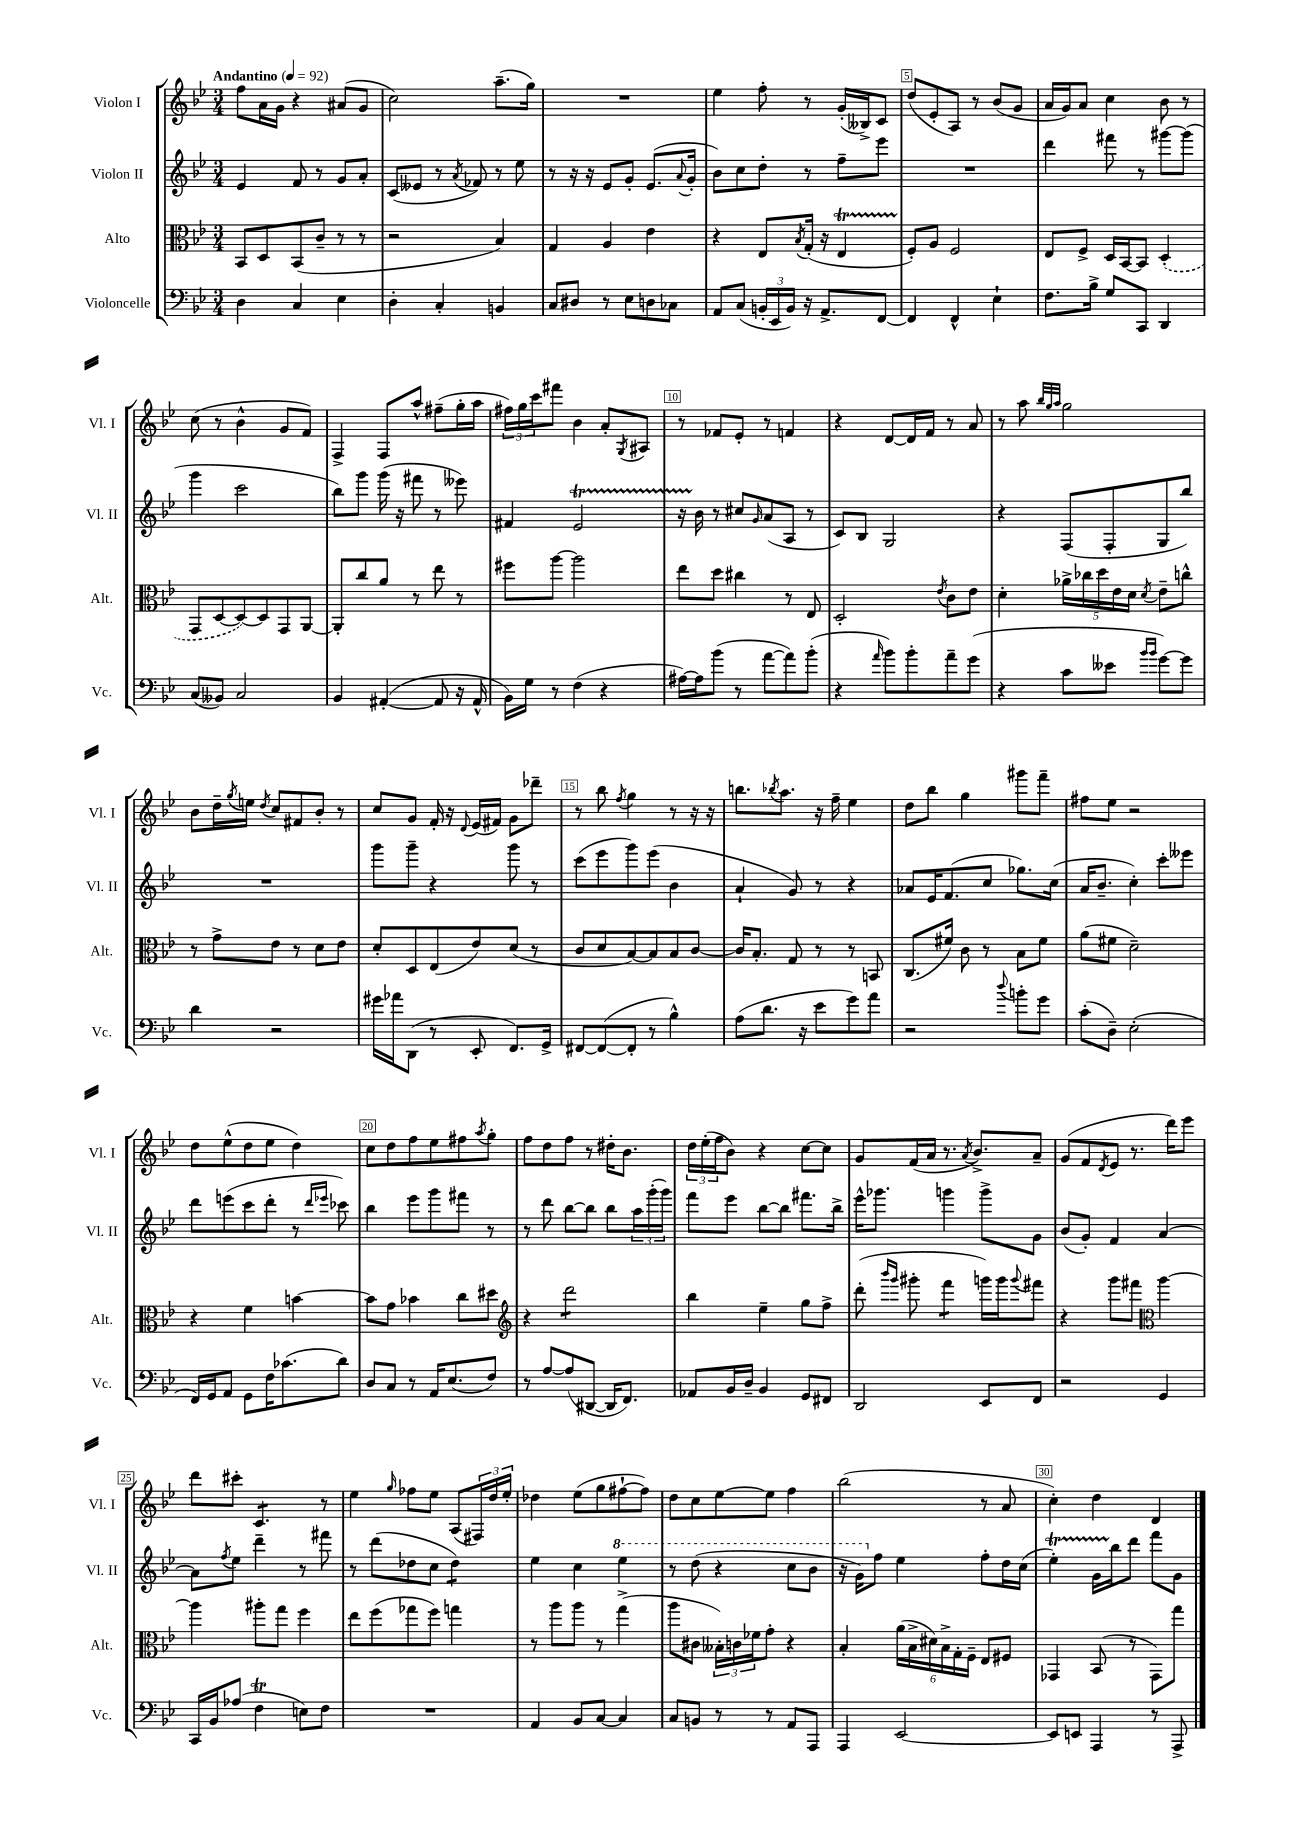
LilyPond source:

<<
\new StaffGroup <<
\new Staff = "s0" \with { instrumentName = "Violon I" shortInstrumentName = "Vl. I" } {
    \clef treble \key bes \major \numericTimeSignature \time 3/4 \tempo "Andantino" 4 = 92
    f''8 a'16 g'16 r4 ais'8( g'8 |
    c''2) a''8.--( g''16) |
    R2. |
    ees''4 f''8-. r8 g'16-.( beses16->) c'8 |
    d''8( ees'8-. a8) r8 bes'8( g'8 |
    a'16 g'16) a'8 c''4 bes'8 r8 |
    c''8( r8 bes'4-^ g'8 f'8) |
    f4-> f8 a''8-^ fis''8--( g''16-. a''16 |
    \tuplet 3/2 { fis''16) g''16 c'''16 } fis'''8 bes'4 a'8-. \acciaccatura { g8 } ais8 |
    r8 fes'8 ees'8-. r8 f'4 |
    r4 d'8~ d'16 f'16 r8 a'8 |
    r8 a''8 \grace { bes''32 g''32 a''32 } g''2 |
    bes'8 d''16-- \acciaccatura { g''8 } e''16 \acciaccatura { d''8 } c''8 fis'8 bes'8-. r8 |
    c''8 g'8 f'16-. r16 \appoggiatura { d'8 } ees'16( fis'16) g'8 des'''8-- |
    r8 bes''8 \acciaccatura { f''8 } g''4 r8 r16 r16 |
    b''8. \acciaccatura { bes''8 } a''8. r16 f''16-- ees''4 |
    d''8 bes''8 g''4 gis'''8 f'''8-- |
    fis''8 ees''8 r2 |
    d''8 ees''8-^( d''8 ees''8 d''4) |
    c''8 d''8 f''8 ees''8 fis''8 \acciaccatura { a''8 } g''8-. |
    f''8 d''8 f''8 r8 dis''16-. bes'8. |
    \tuplet 3/2 { d''16 ees''16-.( f''16 } bes'8) r4 c''8~ c''8 |
    g'8 f'16( a'16 r8. \acciaccatura { a'8 } bes'8.->) a'8-- |
    g'8( f'8 \acciaccatura { d'8 } ees'8 r8. d'''16) ees'''8 |
    d'''8 cis'''8-. c'4.:8 r8 |
    ees''4 \grace { g''16 } fes''8 ees''8 a8( \tuplet 3/2 { fis16) d''16 ees''16-. } |
    des''4 ees''8( g''8 fis''8~-! fis''8) |
    d''8 c''8 ees''8~ ees''8 f''4 |
    bes''2( r8 a'8 |
    c''4-.) d''4 d'4 \bar "|." |
}
\new Staff = "s1" \with { instrumentName = "Violon II" shortInstrumentName = "Vl. II" } {
    \clef treble \key bes \major \numericTimeSignature \time 3/4
    ees'4 f'8 r8 g'8 a'8-. |
    c'8( eeses'8 r8 \acciaccatura { a'8 } fes'8) r8 ees''8 |
    r8 r16 r16 ees'8 g'8-. ees'8.( \appoggiatura { a'8 } g'16-. |
    bes'8) c''8 d''8-. r8 f''8-- ees'''8 |
    R2. |
    d'''4 fis'''8 r8 gis'''8~ gis'''8( |
    g'''4 c'''2 |
    bes''8) g'''8 g'''16( r16 fis'''8 r8 eeses'''8) |
    fis'4 ees'2\startTrillSpan |
    r16 bes'16\stopTrillSpan r8 cis''8 \grace { g'16 } a'8( a8 r8 |
    c'8) bes8 g2 |
    r4 f8( f8-. g8 bes''8) |
    R2. |
    g'''8 g'''8-- r4 g'''8 r8 |
    c'''8( ees'''8 g'''8) ees'''8( bes'4 |
    a'4-! g'8) r8 r4 |
    aes'8 ees'16 f'8.( c''8 ges''8.) c''16( |
    a'16 bes'8.-- c''4-.) c'''8-. eeses'''8 |
    d'''8 e'''8( c'''8 d'''8-. r8 \grace { d'''16 ees'''16 } ces'''8) |
    bes''4 ees'''8 g'''8 fis'''8 r8 |
    r8 d'''8 bes''8~ bes''8 bes''8 \tuplet 3/2 { a''16 g'''16-.( g'''16) } |
    f'''8 ees'''8 bes''8~ bes''8 fis'''8. bes''16-> |
    ees'''16-^ ges'''8. g'''4 g'''8-> g'8 |
    bes'8( g'8-.) f'4 a'4~ |
    a'8 \acciaccatura { f''8 } ees''8 d'''4-- r8 fis'''8 |
    r8 d'''8( des''8 c''8 des''4:8) |
    ees''4 c''4 \ottava #1 ees'''4 |
    r8 d'''8( r4 c'''8 bes''8 |
    r16 g''16) \ottava #0 f''8 ees''4 f''8-. d''16 c''16( |
    ees''4-.\startTrillSpan) g'16 bes''16\stopTrillSpan d'''8 f'''8 g'8 \bar "|." |
}
\new Staff = "s2" \with { instrumentName = "Alto" shortInstrumentName = "Alt." } {
    \clef alto \key bes \major \numericTimeSignature \time 3/4
    bes,8 d8 bes,8( c'8-- r8 r8 |
    r2 bes4) |
    g4 a4 ees'4 |
    r4 ees8 \acciaccatura { bes8 } g16-.( r16 ees4\startTrillSpan |
    f8-.\stopTrillSpan) a8 f2 |
    ees8 f8-> d16 bes,16~ bes,8 \once \slurDashed d4-.( |
    g,8 d8~ d8~) d8 g,8 a,8~ |
    a,8-. c''8 a'8 r8 ees''8 r8 |
    fis''8 a''8~ a''2 |
    ees''8 d''8 cis''4 r8 ees8 |
    d2-. \acciaccatura { ees'8 } c'8 ees'8 |
    d'4-. \tuplet 5/4 { aes'16-> ces''16 d''16 ees'16 d'16 } \acciaccatura { d'8 } ees'8-- c''8-^ |
    r8 g'8-> ees'8 r8 d'8 ees'8 |
    d'8-. d8 ees8( ees'8) d'8( r8 |
    c'8 d'8 bes8~) bes8 bes8 c'8~ |
    c'16 bes8.-. g8 r8 r8 b,8 |
    c8.( fis'16) c'8 r8 bes8 fis'8 |
    a'8( fis'8 d'2--) |
    r4 f'4 b'4~ |
    b'8 g'8 bes'4 c''8 dis''8 |
    \clef treble r4 d'''2:8 |
    bes''4 ees''4-- g''8 f''8-> |
    d'''8-.( \grace { bes'''16 g'''16 } gis'''8-. f'''4:8 g'''16) g'''16 \appoggiatura { g'''8 } fis'''8 |
    r4 g'''8 fis'''8 \clef alto a''4~ |
    a''4 ais''8-. g''8 f''4 |
    ees''8 f''8( ges''8 f''8) g''4 |
    r8 a''8 a''8 r8 g''4->( |
    a''8 cis'8 \tuplet 3/2 { beses16-.) c'16 fes'16 } g'8-. r4 |
    bes4-. \tuplet 6/4 { a'16( bes16-> dis'16) bes16-> g16-. f16-- } ees8 fis8 |
    ges,4 bes,8( r8 ges,8) g''8 \bar "|." |
}
\new Staff = "s3" \with { instrumentName = "Violoncelle" shortInstrumentName = "Vc." } {
    \clef bass \key bes \major \numericTimeSignature \time 3/4
    d4 c4 ees4 |
    d4-. c4-. b,4 |
    c8 dis8 r8 ees8 d8 ces8 |
    a,8 c8( \tuplet 3/2 { b,16-. ees,16 b,16) } r16 a,8.-> f,8~ |
    f,4 f,4-^ ees4-! |
    f8. bes16-> g8 c,8 d,4 |
    c8( beses,8) c2 |
    bes,4 ais,4~-.( ais,8 r16 ais,16-^ |
    bes,16) g16 r8 f4( r4 |
    ais16~) ais16 bes'8( r8 a'8~ a'8) bes'8-.( |
    r4 \grace { a'16 } bes'8) bes'8-. a'8-- g'8( |
    r4 c'8 eeses'8 \grace { bes'16 bes'16 } g'8~) g'8 |
    d'4 r2 |
    gis'16 aes'16 d,8( r8 ees,8-. f,8.) g,16-> |
    fis,8~ fis,8~( fis,8-. r8 bes4-^) |
    a8( d'8. r16 ees'8 g'8) a'8 |
    r2 \appoggiatura { d''8 } b'8-. g'8 |
    c'8-.( d8--) ees2-.( |
    f,16) g,16 a,8 g,8 f16 ces'8.( d'8) |
    d8 c8 r8 a,16 ees8.( f8) |
    r8 a8~ a8( dis,8~ dis,16 f,8.) |
    aes,8 bes,16 d16-- bes,4 g,8 fis,8 |
    d,2 ees,8 f,8 |
    r2 g,4 |
    c,16 bes,16 aes8( f4\trill e8) f8 |
    R2. |
    a,4 bes,8 c8~ c4 |
    c8 b,8 r8 r8 a,8 a,,8 |
    a,,4 ees,2~ |
    ees,8 e,8 a,,4 r8 a,,8-> \bar "|." |
}
>>
>>
\layout { \context { \Score \override BarNumber.break-visibility = ##(#f #t #t) barNumberVisibility = #(every-nth-bar-number-visible 5) \override BarNumber.stencil = #(make-stencil-boxer 0.1 0.3 ly:text-interface::print) } }
